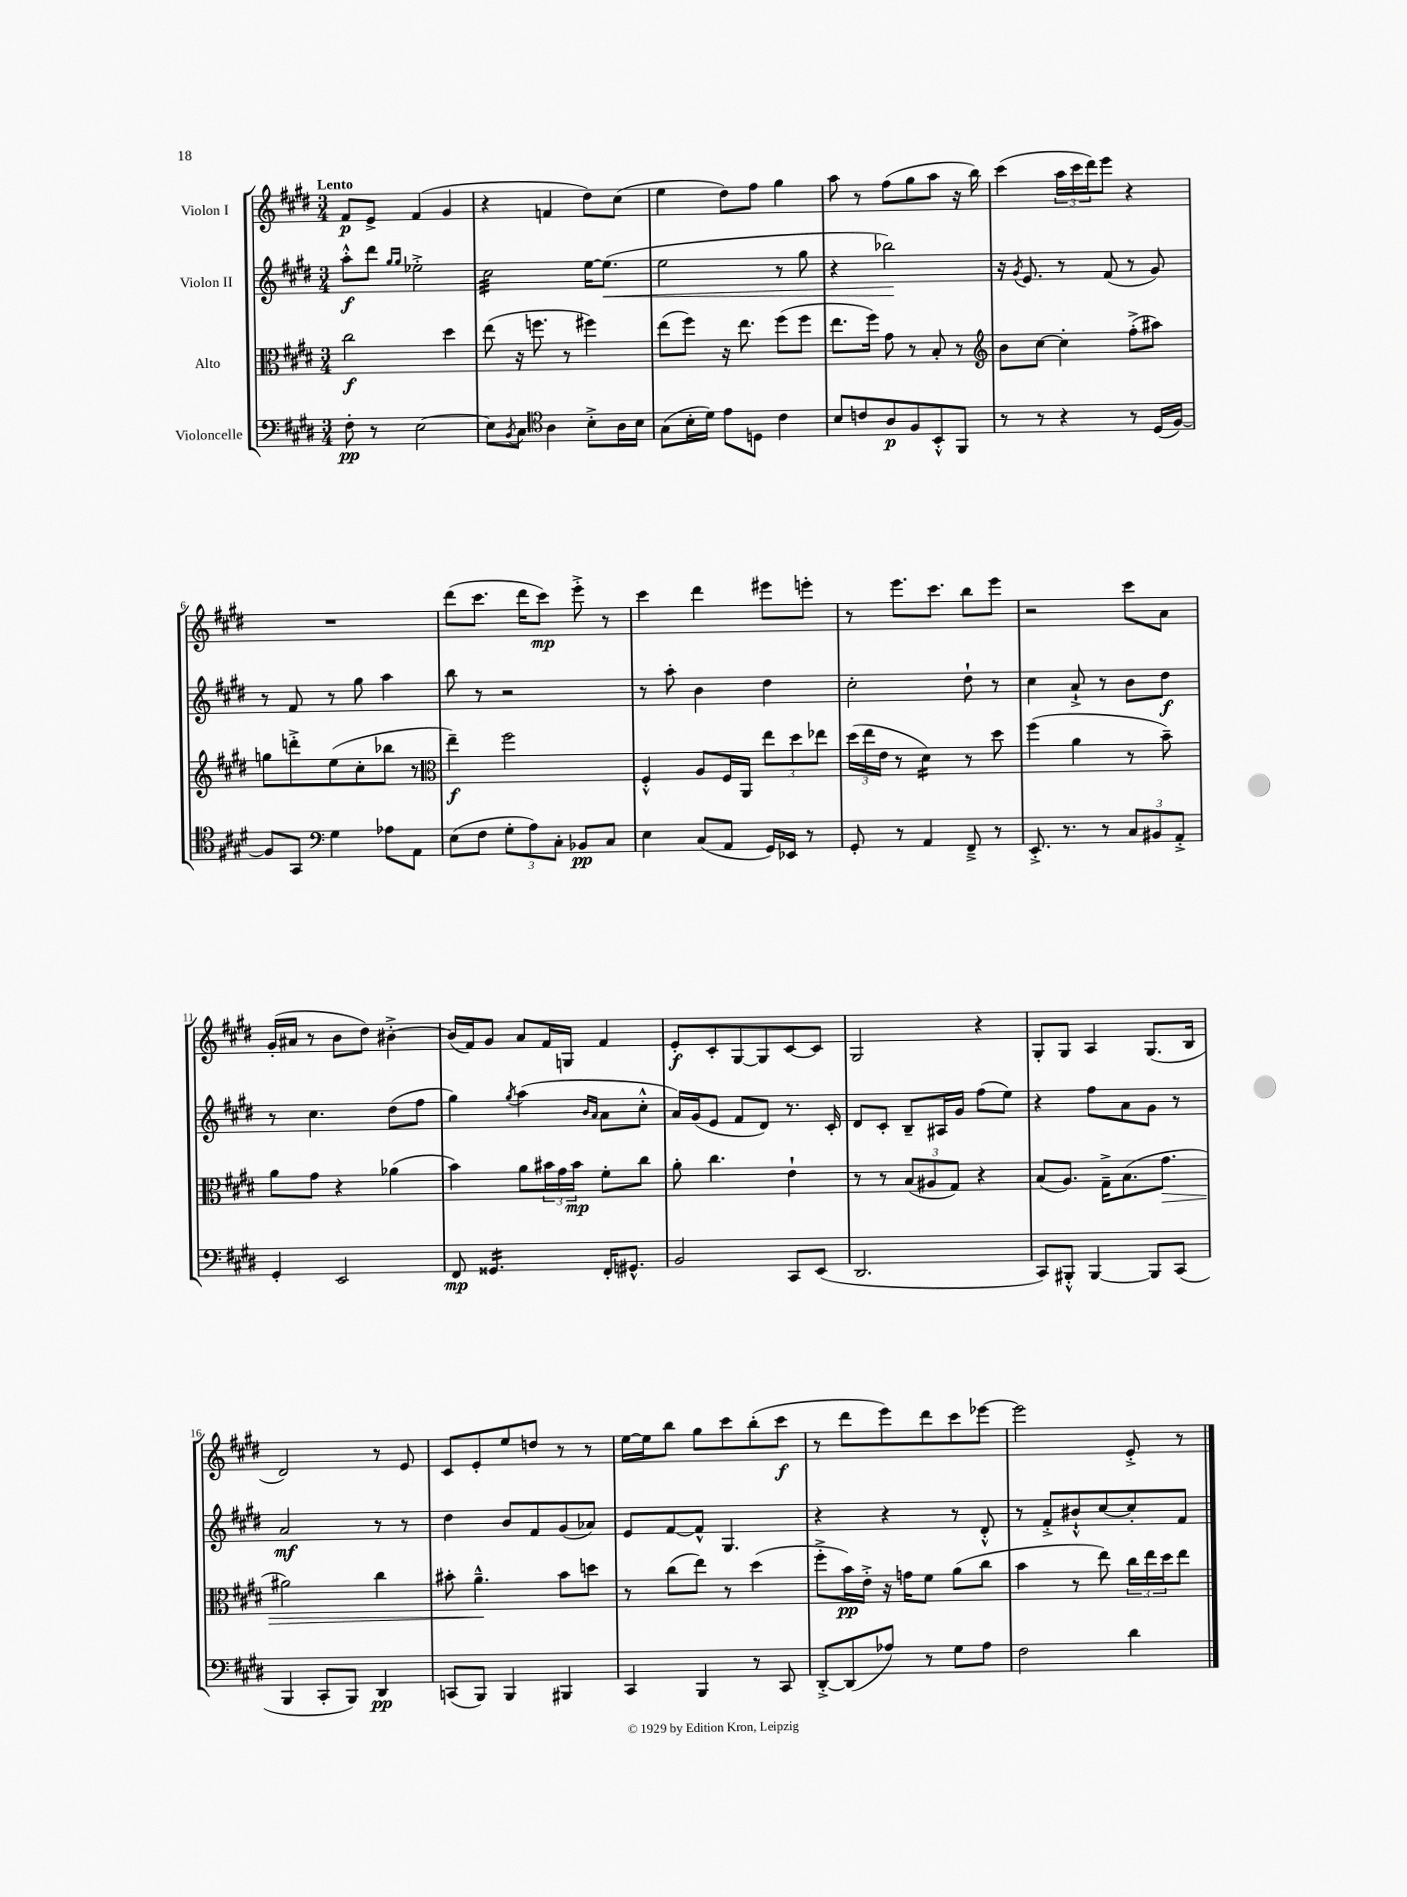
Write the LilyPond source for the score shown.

<<
\new StaffGroup <<
\new Staff = "s0" \with { instrumentName = "Violon I" } {
    \clef treble \key e \major \numericTimeSignature \time 3/4 \tempo "Lento"
    fis'8\p e'8-> fis'4( gis'4 |
    r4 f'4 dis''8) cis''8( |
    e''4 dis''8) fis''8 gis''4 |
    a''8 r8 fis''8( gis''8 a''8 r16 b''16) |
    cis'''4( \tuplet 3/2 { a''16 cis'''16 dis'''16) } e'''8 r4 |
    R2. |
    dis'''8( cis'''8. dis'''16 cis'''8\mp) e'''8-.-> r8 |
    cis'''4 dis'''4 eis'''8 e'''8-. |
    r8 e'''8. cis'''8. b''8 e'''8 |
    r2 cis'''8 a'8 |
    gis'16-.( ais'16 r8 b'8 dis''8) bis'4~-.-> |
    bis'16( fis'16) gis'8 a'8 fis'16 g16 fis'4 |
    e'8-.\f cis'8-. gis8~ gis8 cis'8~ cis'8 |
    gis2 r4 |
    gis8-. gis8 a4 gis8.( b16 |
    dis'2) r8 e'8 |
    cis'8 e'8-. e''8 d''8 r8 r8 |
    e''16~ e''16 b''8 gis''8 cis'''8 b''8-.( cis'''8\f |
    r8 dis'''8 e'''8) dis'''8 cis'''8 ees'''8~ |
    ees'''2 e'8-.-> r8 \bar "|." |
}
\new Staff = "s1" \with { instrumentName = "Violon II" } {
    \clef treble \key e \major \numericTimeSignature \time 3/4
    a''8-.-^\f dis'''8 \grace { gis''16 gis''16 } ees''2-.-> |
    cis''2:32 e''16~ e''8.\<( |
    e''2 r8 gis''8 |
    r4 bes''2\!) |
    r16 \acciaccatura { gis'8 } e'8. r8 fis'8( r8 gis'8) |
    r8 fis'8 r8 gis''8 a''4 |
    b''8 r8 r2 |
    r8 a''8-. b'4 dis''4 |
    cis''2-. dis''8-! r8 |
    cis''4 a'8-!-> r8 b'8 dis''8\f |
    r8 cis''4. dis''8( fis''8 |
    gis''4) \acciaccatura { gis''8 } a''4( \grace { b'16 a'16 } a'8 cis''8-.-^ |
    a'16) gis'16( e'8 fis'8 dis'8) r8. cis'16-. |
    dis'8 cis'8-. b8-- ais16 gis'16 fis''8( e''8) |
    r4 fis''8 a'8 gis'8 r8 |
    a'2\mf r8 r8 |
    dis''4 b'8 fis'8 gis'8( aes'8) |
    e'8 fis'8~ fis'8-^ gis4. |
    r4 r4 r8 dis'8-.-^ |
    r8 fis'8-.-> bis'8-!-^ cis''8~ cis''8-. fis'8 \bar "|." |
}
\new Staff = "s2" \with { instrumentName = "Alto" } {
    \clef alto \key e \major \numericTimeSignature \time 3/4
    cis''2\f dis''4 |
    e''8( r16 f''8. r8 fis''4) |
    e''8( fis''8) r16 e''8. fis''8( fis''8 |
    e''8. fis''16) gis'8 r8 b8-. r8 |
    \clef treble b'8 cis''8~ cis''4-. fis''8-.->( ais''8) |
    g''8 d'''8-.-> e''8( cis''8-. bes''8 r8 |
    \clef alto e''4--\f) fis''2 |
    fis4-.-^ a8 fis16 a,16 \tuplet 3/2 { e''8 dis''8 ees''8 } |
    \tuplet 3/2 { dis''16( e''16 e'16 } r8 dis'4:16) r8 dis''8 |
    fis''4( a'4 r8 b'8--) |
    a'8 gis'8 r4 aes'4( |
    b'4) a'8 \tuplet 3/2 { bis'16 gis'16 bis'16\mp } fis'8-. cis''8 |
    a'8-. cis''4. e'4-! |
    r8 r8 \tuplet 3/2 { b8( ais8 gis8) } r4 |
    b8( a8.) gis16---> b8.( gis'8.\> |
    ais'2) cis''4 |
    bis'8-. a'4.---^\! bis'8 d''8 |
    r8 cis''8( e''8) r8 dis''4( |
    fis''8-.-> b'16\pp) e'16-.-> r16 g'16 fis'8 a'8( cis''8 |
    b'4 r8 e''8) \tuplet 3/2 { cis''16 e''16 dis''16 } e''8 \bar "|." |
}
\new Staff = "s3" \with { instrumentName = "Violoncelle" } {
    \clef bass \key e \major \numericTimeSignature \time 3/4
    fis8-.\pp r8 e2~ |
    e8 \acciaccatura { b,8 } cis8 \clef tenor a4 b8-.-> a16 b16 |
    gis8( b16-. dis'16) e'8 d8 cis'4 |
    b8 c'8 a8\p fis8 b,8-.-^ fis,8 |
    r8 r8 r4 r8 dis16( fis16~) |
    fis8 gis,8 \clef bass gis4 aes8 a,8 |
    e8( fis8 \tuplet 3/2 { gis8-. a8) cis8-. } bes,8\pp cis8 |
    e4 cis8( a,8 gis,16) ees,16 r8 |
    gis,8-. r8 a,4 fis,8---> r8 |
    e,8.-.-> r8. r8 \tuplet 3/2 { cis8 bis,8 a,8-.-> } |
    gis,4-. e,2 |
    fis,8\mp gisis,4.:16 fis,16-. gis,8.-^ |
    b,2 cis,8 e,8( |
    dis,2. |
    cis,8) bis,,8-.-^ bis,,4~ bis,,8 cis,8( |
    b,,4 cis,8-. b,,8) dis,4\pp |
    c,8( b,,8) b,,4 bis,,4 |
    cis,4 b,,4 r8 cis,8 |
    dis,8~-.-> dis,8( aes8) r8 gis8 aes8 |
    fis2 dis'4 \bar "|." |
}
>>
>>
